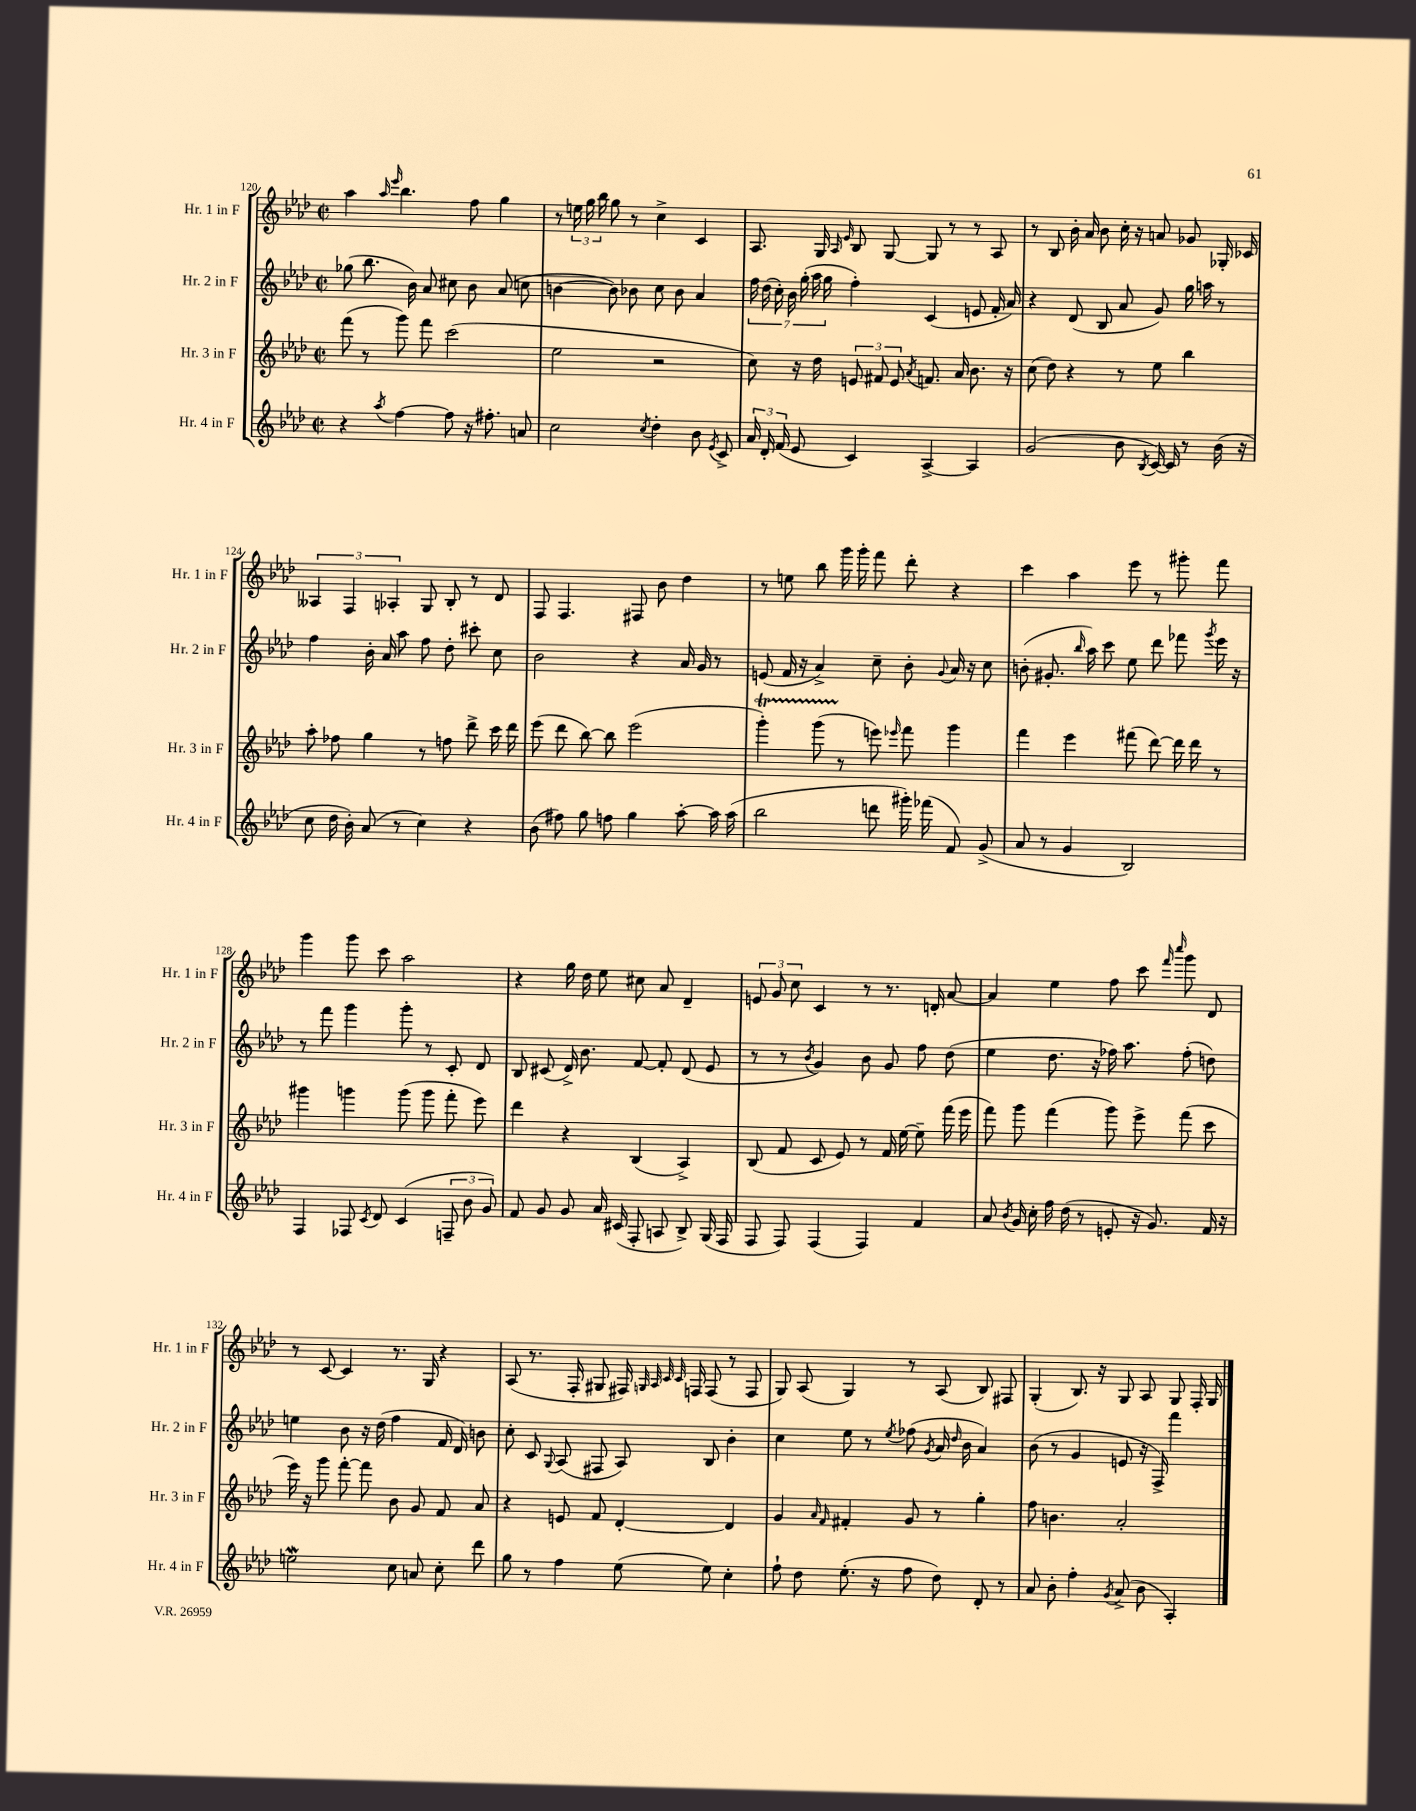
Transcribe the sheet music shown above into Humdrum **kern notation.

**kern	**kern	**kern	**kern
*staff4	*staff3	*staff2	*staff1
*clefG2	*clefG2	*clefG2	*clefG2
*k[b-e-a-d-]	*k[b-e-a-d-]	*k[b-e-a-d-]	*k[b-e-a-d-]
*M2/2	*M2/2	*M2/2	*M2/2
*met(c|)	*met(c|)	*met(c|)	*met(c|)
4r	(8fff	(8gg-	4aa-
.	8r	8.bb-	.
.	.	.	16qqaa-
8qaa-	.	.	16qqeee-
[4ff	8ggg)	.	4.bb-
.	.	16b-)	.
.	8fff	8a-	.
8ff]	(2ccc	8cc#	.
16r	.	8b-	8ff
8.ff#'	.	.	.
.	.	(8a-	4gg
8a	.	8cc	.
=	=	=	=
2cc	2ee-	[4b	8r
.	.	.	24ee
.	.	.	24gg
.	.	.	24bb-
.	.	8b])	8gg
.	.	8b-	8r
8qcc	.	.	.
4dd-'	2r	8cc	4cc^
.	.	8b-	.
8b-	.	4a-	4c
8qe-	.	.	.
8c^	.	.	.
=	=	=	=
24a-	8cc)	28ff	8.A-
.	.	(28dd-	.
24d-'	.	.	.
.	.	28cc')	.
(24f	.	.	.
.	.	28b-	.
8e-	16r	.	.
.	.	(28gg'	.
.	.	28aa-	.
.	16dd-	.	16G
.	.	28gg	.
.	.	.	16qqA-
.	.	.	16qqe-
4c)	12e	4ff')	8B-
.	12f#	.	.
.	.	.	[8G
.	12e	.	.
.	8qa-	.	.
[4A-^	8.f	(4c	8G]
.	.	.	8r
.	16a-	.	.
4A-]	8.b-	8e	8r
.	.	16f'	8A-
.	16r	16a-)	.
=	=	=	=
(2g	(8cc	4r	8r
.	8dd-)	.	8B-
.	4r	(8d-	16b-'
.	.	.	16a-
.	.	8B-	8b-
8b-	8r	8a-	16cc'
.	.	.	16r
8qB-	.	.	.
[16c)	8ee-	8g)	8a
16c]	.	.	.
8r	4bb-	16gg	8g-
.	.	16aa	.
(16b-	.	8r	16G-'
16r	.	.	16c-
=	=	=	=
8cc	8aa-'	4ff	6A--
16dd-	8ff-	.	.
.	.	.	6F
16b-')	.	.	.
(8a-	4gg	16b-'	.
.	.	16a-	.
.	.	.	6A-'
8r	.	8aa-	.
4cc)	8r	8ff	8G
.	8ff	8dd-'	8B-'
4r	8ddd-^	8ccc#'	8r
.	16ccc	8cc	8d-
.	16ddd-	.	.
=	=	=	=
(8b-	(8eee-	2b-	8F
8ff#)	8ddd-	.	4.F
8gg	[8bb-)	.	.
8ff	8bb-]	.	.
4gg	(2eee-	4r	8F#
.	.	.	8b-
[8aa-'	.	16a-	4dd-
.	.	16g	.
16aa-]	.	8r	.
(16aa-	.	.	.
=	=	=	=
2bb-	4ggg')	(8e	8r
.	.	16f	8ee
.	.	16r	.
.	(8ggg	4a-^)	8bb-
.	8r	.	16ggg
.	.	.	16ggg'
8ddd	8eee)	8cc~	8fff
.	16qqeee-	.	.
16ggg#')	8fff	8b-'	8ddd-'
(16fff-	.	.	.
.	.	8qqg	.
8f)	4ggg	16a-	4r
.	.	16r	.
(8g^	.	8cc	.
=	=	=	=
8a-	4fff	(8b'	4ccc
8r	.	8.g#'	.
4g	4eee-	.	4aa-
.	.	16qqbb-	.
.	.	16aa-)	.
.	.	8ccc	.
2B-)	(8fff#	8ee-	8eee-
.	[8ddd-)	8ddd-	8r
.	16ddd-]	8fff-	8ggg#'
.	16ddd-	.	.
.	.	8qggg	.
.	8r	16eee-	8fff
.	.	16r	.
=	=	=	=
4F	4ggg#	8r	4ggg
.	.	8fff	.
8F-	4ggg	4ggg	8ggg
8qc	.	.	.
8d-	.	.	8ccc
(4c	(8ggg	8ggg'	2aa-
.	8ggg	8r	.
12F~	8fff'	8c'	.
12b-	.	.	.
.	8eee-)	8d-	.
12g)	.	.	.
=	=	=	=
8f	4ddd-	8B-	4r
8g	.	(8c#	.
8g	4r	16d-^)	16gg
.	.	8.b-	16dd-
16a-	.	.	8ee-
(16c#	.	.	.
8F'	(4B-	[8f	8cc#
8A	.	8f']	8a-
8B-^)	4A-^)	(8d-	4d-~
(16G	.	8e-	.
16F	.	.	.
=	=	=	=
8F	(8B-	8r	12e
.	.	.	12g
8F)	8f	8r	.
.	.	.	12cc
.	.	8qb-	.
(4F	8c	4g)	4c
.	8e-)	.	.
4F)	8r	8b-	8r
.	16f	8g	8.r
.	[16ee-	.	.
4f	8ee-~]	8ff	.
.	.	.	16d'
.	(16fff	(8dd-	[8a-
.	16eee-	.	.
=	=	=	=
8a-	8fff)	4ee-	4a-]
8qb-	.	.	.
16g	8ggg	.	.
16cc'	.	.	.
16ff	(4fff	8.dd-	4ee-
(16dd-	.	.	.
8r	.	.	.
.	.	16r	.
8e'	8ggg)	16ff-)	8ff
.	.	8.aa-	.
16r	8eee-^	.	8ccc
8.g)	.	.	.
.	.	.	16qqfff
.	.	.	16qqcccc
.	(8fff	(8ff-'	8ggg
16f	8ccc	8dd)	8d-
16r	.	.	.
=	=	=	=
2ee	16eee-)	4ee	8r
.	16r	.	.
.	8ggg	.	[8c
.	[8fff'	8b-	4c]
.	8fff]	16r	.
.	.	(16dd-	.
8cc	8b-	4ff	8.r
8a	8g	.	.
.	.	.	16G
8cc'	8f	16f	4r
.	.	16d-)	.
8ddd-	8a-	8b	.
=	=	=	=
8gg	4r	8cc'	(8A-
8r	.	8c	8.r
.	.	8qqG	.
4ff	8e	(8A-	.
.	.	.	16F'
.	8f	8F#	8G#
(8ee-	[4d-'	8A-)	16F#)
.	.	.	32qqG
.	.	.	32qqA-
.	.	.	32qqc
.	.	.	32qqc
.	.	.	16F
8ee-)	.	8B-	(8F
4cc'	4d-]	4b-'	8r
.	.	.	8F
=	=	=	=
8ff`	4g	4cc	8G)
8dd-	.	.	(8A-
.	16qqa-	.	.
.	16qqf	.	.
(8.ee-'	4f#'	8ee-	4G)
.	.	8r	.
16r	.	.	.
.	.	8qee-	.
8ff	8g	(8ff-	8r
.	.	8qg	.
8dd-)	8r	16a-	(8A-
.	.	16qqdd-	.
.	.	16b-	.
8d-'	4gg'	4a-)	8B-)
8r	.	.	8F#
=	=	=	=
8a-	8ff	(8b-	(4G'
8b-'	4.b	8r	.
4ff'	.	4g	8.B-)
.	.	.	16r
8qg	.	.	.
(8a-^	2a-'	8e	8G
8b-	.	16r	8A-
.	.	16F^)	.
4A-')	.	4fff	8G
.	.	.	16F'
.	.	.	16G
==	==	==	==
*-	*-	*-	*-
